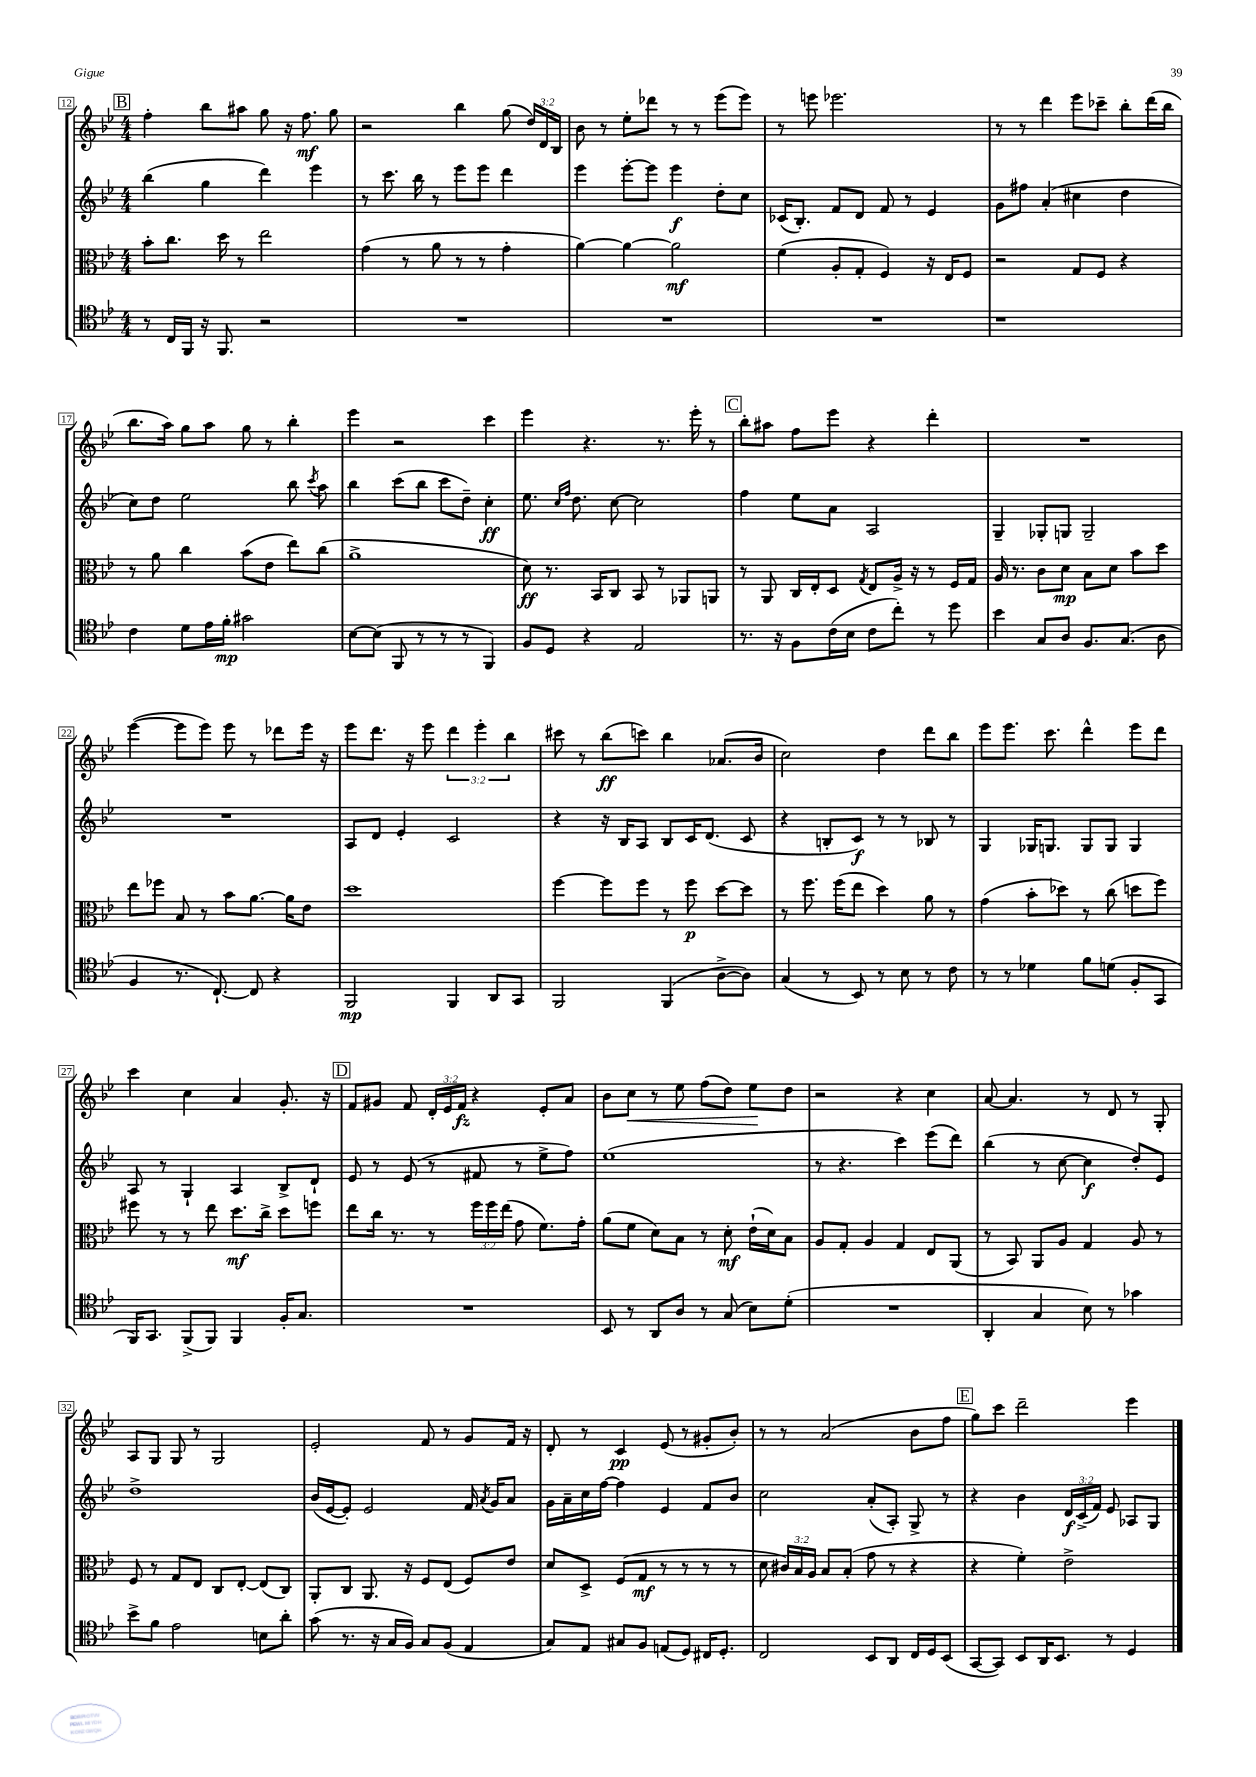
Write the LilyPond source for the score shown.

<<
\new StaffGroup <<
\new Staff = "s0" {
    \clef treble \key bes \major \numericTimeSignature \time 4/4 \override Staff.TupletNumber.text = #tuplet-number::calc-fraction-text
    \autoBeamOff \mark \markup { \box "B" } f''4-. bes''8[ ais''8] g''8 r16 f''8.\mf g''8 |
    r2 bes''4 g''8( \tuplet 3/2 { d''16[) d'16 bes16] } |
    bes'8 r8 ees''8[-. des'''8] r8 r8 ees'''8[( ees'''8]) |
    r8 e'''8 ees'''2. |
    r8 r8 d'''4 ees'''8[ ces'''8]-- bes''8[-. d'''16( bes''16] |
    bes''8.[ a''16]) g''8[ a''8] g''8 r8 bes''4-. |
    ees'''4 r2 c'''4 |
    ees'''4 r4. r8. ees'''16-. r8 |
    \mark \markup { \box "C" } bes''8[-. ais''8] f''8[ ees'''8] r4 d'''4-. |
    R1 |
    ees'''4~( ees'''8[ ees'''8]) ees'''8 r8 des'''8[ ees'''16] r16 |
    ees'''8[ d'''8.] r16 ees'''8 \tuplet 3/2 { d'''4 ees'''4-. bes''4 } |
    cis'''8 r8 bes''8[\ff( c'''8]) bes''4 aes'8.[( bes'16] |
    c''2) d''4 d'''8[ bes''8] |
    ees'''8[ ees'''8.] c'''8. d'''4-^ ees'''8[ d'''8] |
    c'''4 c''4 a'4 g'8.-. r16 |
    \mark \markup { \box "D" } f'8[ gis'8] f'8 \tuplet 3/2 { d'16[-. ees'16 f'16]\fz } r4 ees'8[-. a'8] |
    bes'8[ c''8]\< r8 ees''8 f''8[( d''8]) ees''8[\! d''8] |
    r2 r4 c''4 |
    a'8~ a'4. r8 d'8 r8 g8-. |
    a8[ g8] g8 r8 g2 |
    ees'2-. f'8 r8 g'8[ f'16] r16 |
    d'8-. r8 c'4\pp ees'8( r8 gis'8[-. bes'8]-.) |
    r8 r8 a'2( bes'8[ f''8] |
    \mark \markup { \box "E" } g''8[) c'''8] d'''2-- ees'''4 \bar "|." |
}
\new Staff = "s1" {
    \clef treble \key bes \major \numericTimeSignature \time 4/4 \override Staff.TupletNumber.text = #tuplet-number::calc-fraction-text
    \autoBeamOff \mark \markup { \box "B" } bes''4( g''4 d'''4) ees'''4 |
    r8 c'''8. bes''16 r8 ees'''8[ ees'''8] d'''4 |
    ees'''4 ees'''8[~-. ees'''8] ees'''4\f d''8[-. c''8] |
    ces'16[( bes8.]-.) f'8[ d'8] f'8 r8 ees'4 |
    g'8[ fis''8] a'4-.( cis''4 d''4 |
    c''8[) d''8] ees''2 bes''8 \acciaccatura { c'''8 } a''8 |
    bes''4 c'''8[( bes''8] c'''8[ d''8]--) c''4-.\ff |
    ees''8. \grace { c''16[ f''16] } d''8. c''8~ c''2 |
    \mark \markup { \box "C" } f''4 ees''8[ a'8] a2 |
    g4-- ges8[-. g8] g2-- |
    R1 |
    a8[ d'8] ees'4-. c'2 |
    r4 r16 bes16[ a8] bes8[ c'16 d'8.]( c'8 |
    r4 b8[-. c'8]\f) r8 r8 bes8 r8 |
    g4 ges16[ g8.] g8[ g8] g4 |
    a8 r8 g4-! a4 bes8[-> d'8]-! |
    \mark \markup { \box "D" } ees'8 r8 ees'8( r8 fis'8 r8 ees''8[-> f''8]) |
    ees''1( |
    r8 r4. c'''4) ees'''8[( d'''8]) |
    bes''4( r8 c''8~ c''4\f d''8[-.) ees'8] |
    d''1-> |
    bes'16[( ees'16~ ees'8]-.) ees'2 f'16 \acciaccatura { a'8 } g'16[ a'8] |
    g'16[ a'16-- c''16 f''16]~ f''4 ees'4 f'8[ bes'8] |
    c''2 a'8[-.( a8]-.) g8-> r8 |
    \mark \markup { \box "E" } r4 bes'4 \tuplet 3/2 { d'16[\f c'16->( f'16]) } ees'8 aes8[ g8] \bar "|." |
}
\new Staff = "s2" {
    \clef alto \key bes \major \numericTimeSignature \time 4/4 \override Staff.TupletNumber.text = #tuplet-number::calc-fraction-text
    \autoBeamOff \mark \markup { \box "B" } bes'8[-. c''8.] d''16 r8 ees''2 |
    g'4( r8 a'8 r8 r8 g'4-. |
    a'4~) a'4~ a'2\mf |
    f'4( a8[-. g8]-. f4) r16 ees16[ f8] |
    r2 g8[ f8] r4 |
    r8 a'8 c''4 bes'8[( ees'8] ees''8[) c''8]( |
    a'1-> |
    d'8\ff) r8. bes,16[ c8] bes,8 r8 aes,8[ a,8] |
    \mark \markup { \box "C" } r8 a,8 c16[ ees16-. d8] \acciaccatura { g8 } ees8[ a16]-> r16 r8 f16[ g16] |
    a16 r8. c'8[ d'8]\mp bes8[ d'8] bes'8[ d''8] |
    ees''8[ fes''8] bes8 r8 bes'8[ a'8.]~ a'16[ ees'8] |
    d''1 |
    f''4~ f''8[ f''8] r8 f''8\p d''8[~ d''8] |
    r8 f''8. f''16[( ees''8] d''4) a'8 r8 |
    g'4( bes'8[-. des''8]) r8 c''8( d''8[ f''8]) |
    fis''8 r8 r8 ees''8 d''8.[\mf c''16]-> d''8[ f''8] |
    \mark \markup { \box "D" } ees''8[ c''16] r8. r8 \tuplet 3/2 { f''16[ f''16 ees''16]( } g'8 f'8.[) g'16]-. |
    a'8[( f'8] d'8[) bes8] r8 d'8-.\mf ees'16[-!( d'16) bes8] |
    a8[ g8]-. a4 g4 ees8[ a,8]( |
    r8 bes,8) a,8[ a8] g4 a8 r8 |
    f8 r8 g8[ ees8] c8[ ees8]~-. ees8[( c8]) |
    a,8[-. c8] a,8. r16 f8[ ees8]( f8[) ees'8] |
    d'8[ d8]-> f8[( g8]\mf r8 r8 r8 r8 |
    d'8 \tuplet 3/2 { cis'16[) bes16 a16] } bes8[ bes8]-.( g'8 r8 r4 |
    \mark \markup { \box "E" } r4 f'4-.) ees'2-> \bar "|." |
}
\new Staff = "s3" {
    \clef tenor \key bes \major \numericTimeSignature \time 4/4
    \autoBeamOff \mark \markup { \box "B" } r8 c16[ f,16] r16 f,8. r2 |
    R1 |
    R1 |
    R1 |
    r1 |
    c'4 d'8[ ees'16 f'16]-.\mp gis'2 |
    bes8[~ bes8]( f,8 r8 r8 r8 f,4) |
    f8[ d8] r4 ees2 |
    \mark \markup { \box "C" } r8. r16 f8[ c'16( bes16] c'8[ c''8]-.) r8 d''8 |
    bes'4 g8[ a8] f8.[ g8.]( a8 |
    f4 r8. c8.~-!) c8 r4 |
    f,2\mp f,4 a,8[ g,8] |
    f,2 f,4( a8[~-> a8]) |
    g4( r8 bes,8) r8 bes8 r8 c'8 |
    r8 r8 des'4 f'8[ d'8]( f8[-. g,8] |
    f,16[) g,8.] f,8[->( f,8]) f,4 f16[-. g8.] |
    \mark \markup { \box "D" } R1 |
    bes,8 r8 a,8[ a8] r8 g8( bes8[) d'8]-.( |
    R1 |
    a,4-. g4 bes8) r8 ges'4 |
    bes'8[-> f'8] ees'2 b8[ a'8]-. |
    g'8( r8. r16 g16[ f16]) g8[ f8]( ees4 |
    g8[) ees8] gis8[ f8] e8[( d8]) cis16[ d8.]-. |
    c2 bes,8[ a,8] c16[ d16 bes,8]( |
    \mark \markup { \box "E" } g,8[~ g,8]) bes,8[ a,16 bes,8.] r8 d4 \bar "|." |
}
>>
>>
\layout { \context { \Score currentBarNumber = #12 \override BarNumber.stencil = #(make-stencil-boxer 0.1 0.3 ly:text-interface::print) } }
